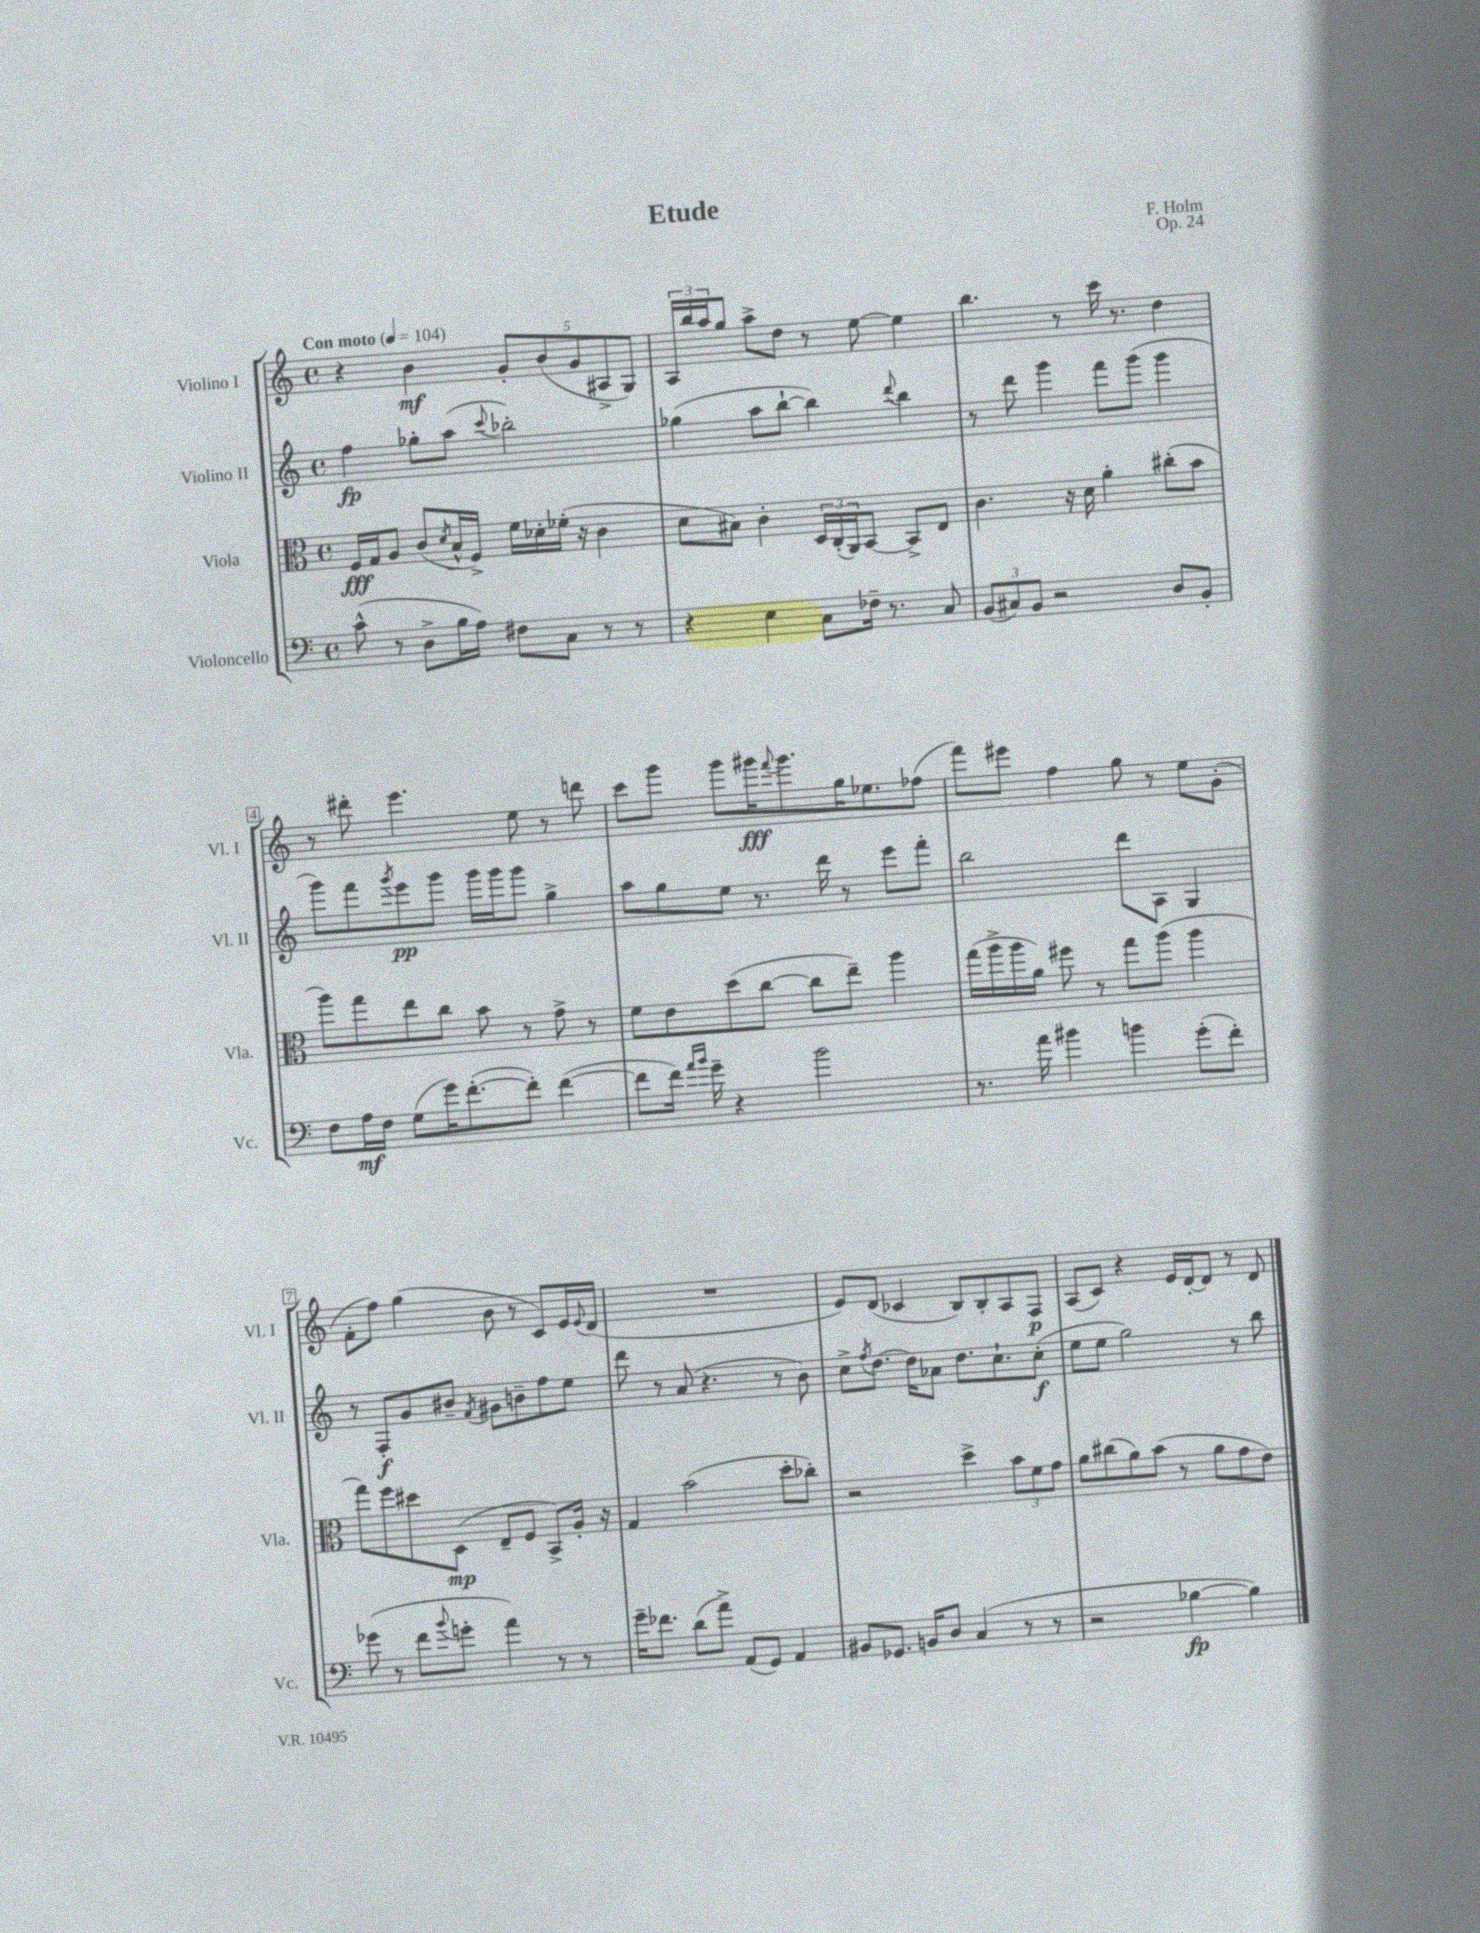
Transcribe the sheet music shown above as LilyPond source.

\header { title = "Etude" composer = "F. Holm" opus = "Op. 24" }
<<
\new StaffGroup <<
\new Staff = "s0" \with { instrumentName = "Violino I" shortInstrumentName = "Vl. I" } {
    \clef treble \key c \major \defaultTimeSignature \time 4/4 \tempo "Con moto" 4 = 104
    r4 b'4\mf \tuplet 5/4 { g'8-. b'8( g'8 ais8-> g8) } |
    \tuplet 3/2 { a16 b''16 a''16 } g''8 a''8-> d''8 r8 e''8~ e''4 |
    b''4. r8 c'''16 r8. d''4 |
    r8 dis'''8-. e'''4. e''8 r8 d'''8 |
    c'''8 g'''8 g'''8 gis'''16\fff \appoggiatura { f'''8 } gis'''8. g''16 ees''8. fes''8( |
    f'''8) eis'''8 f''4 g''8 r8 e''8 g'8-.( |
    f'8-. f''8) g''4( b'8 r8 c'8) e'16 \appoggiatura { e'8 } d'16( |
    R1 |
    e'8) d'8( ces'4 b8) b8-. a8 f8\p |
    a8( c'8) r4 e'16 d'16~-. d'8 r8 d'8 \bar "|." |
}
\new Staff = "s1" \with { instrumentName = "Violino II" shortInstrumentName = "Vl. II" } {
    \clef treble \key c \major \defaultTimeSignature \time 4/4
    f''4\fp ges''8-. a''8( \appoggiatura { c'''8 } bes''2-.) |
    ges''4( a''8 b''8~-! b''4) \appoggiatura { d'''8 } b''4 |
    r8 d'''8 g'''4 f'''8 g'''8( g'''4 |
    g'''8) f'''8 \acciaccatura { g'''8 } e'''8\pp g'''8 g'''16 g'''16 g'''8 g''4-> |
    a''8 g''8 e''8 r8. d'''16 r8 e'''8 f'''8-. |
    b''2 d'''8 a8 g4 |
    r8 f8-.\f g'8 bis'8-- \acciaccatura { f'8 } gis'8 b'8-- f''8 e''8 |
    d'''8 r8 a'8( r4. r8 b'8) |
    c''8-> \acciaccatura { f''8 } d''8.~ d''16 aes'8 d''8. c''8.-! c''8-.\f( |
    e''8 e''8 g''2) r8 b''8 \bar "|." |
}
\new Staff = "s2" \with { instrumentName = "Viola" shortInstrumentName = "Vla." } {
    \clef alto \key c \major \defaultTimeSignature \time 4/4
    f16\fff g16 a8 c'8( \acciaccatura { d'8 } b16-^ f16->) f'16 des'16-. fes'16-.( r16 c'4 |
    d'8 bis8) c'4-. \tuplet 3/2 { d16 c16-.( a,16) } b,8~ b,8-> e8 |
    c'4. r16 d'16 a'4-. cis''8-.( b'8 |
    a''8) g''8 e''8 c''8 b'8 r8 g'8-> r8 |
    f'8 e'8 d''8( c''8~ c''8 e''8--) a''4 |
    g''16( a''16-> a''16 a'16) fis''8 r8 g''8 a''8( a''4 |
    g''8) f''8 dis''8 d8\mp( e8-- f8 b,8->) a16-. r16 |
    g4 b'2( d''8-. ces''8-.) |
    r2 d''4-> \tuplet 3/2 { b'8 f'8 g'8 } |
    a'8 cis''8( a'8) b'8( r8 a'8 g'8 e'8) \bar "|." |
}
\new Staff = "s3" \with { instrumentName = "Violoncello" shortInstrumentName = "Vc." } {
    \clef bass \key c \major \defaultTimeSignature \time 4/4
    c'8-^( r8 d8-> b16 a16) fis8 c8 r8 r8 |
    r4 e4 c8 fes16-- r8. c8 |
    \tuplet 3/2 { b,8( cis8) b,8 } r2 d8 b,8-. |
    f8 a16\mf f16 g8( g'16) f'8.~-.( f'8-.) f'4~( |
    f'8 f'16) \grace { a'16 b'16 } g'16-- r4 b'2 |
    r8. a'16 bis'4 b'4 g'8-.( f'8-.) |
    ges'8( r8 f'8 \appoggiatura { b'8 } g'8-. a'4) r8 r8 |
    g'16-- fes'8. d'8( a'8->) a,8( g,8) a,4 |
    bis,8 ges,8. b,16 d8 c4( r8 r8 |
    r2 bes4~\fp bes4) \bar "|." |
}
>>
>>
\layout { \context { \Score \override BarNumber.stencil = #(make-stencil-boxer 0.1 0.3 ly:text-interface::print) } }
